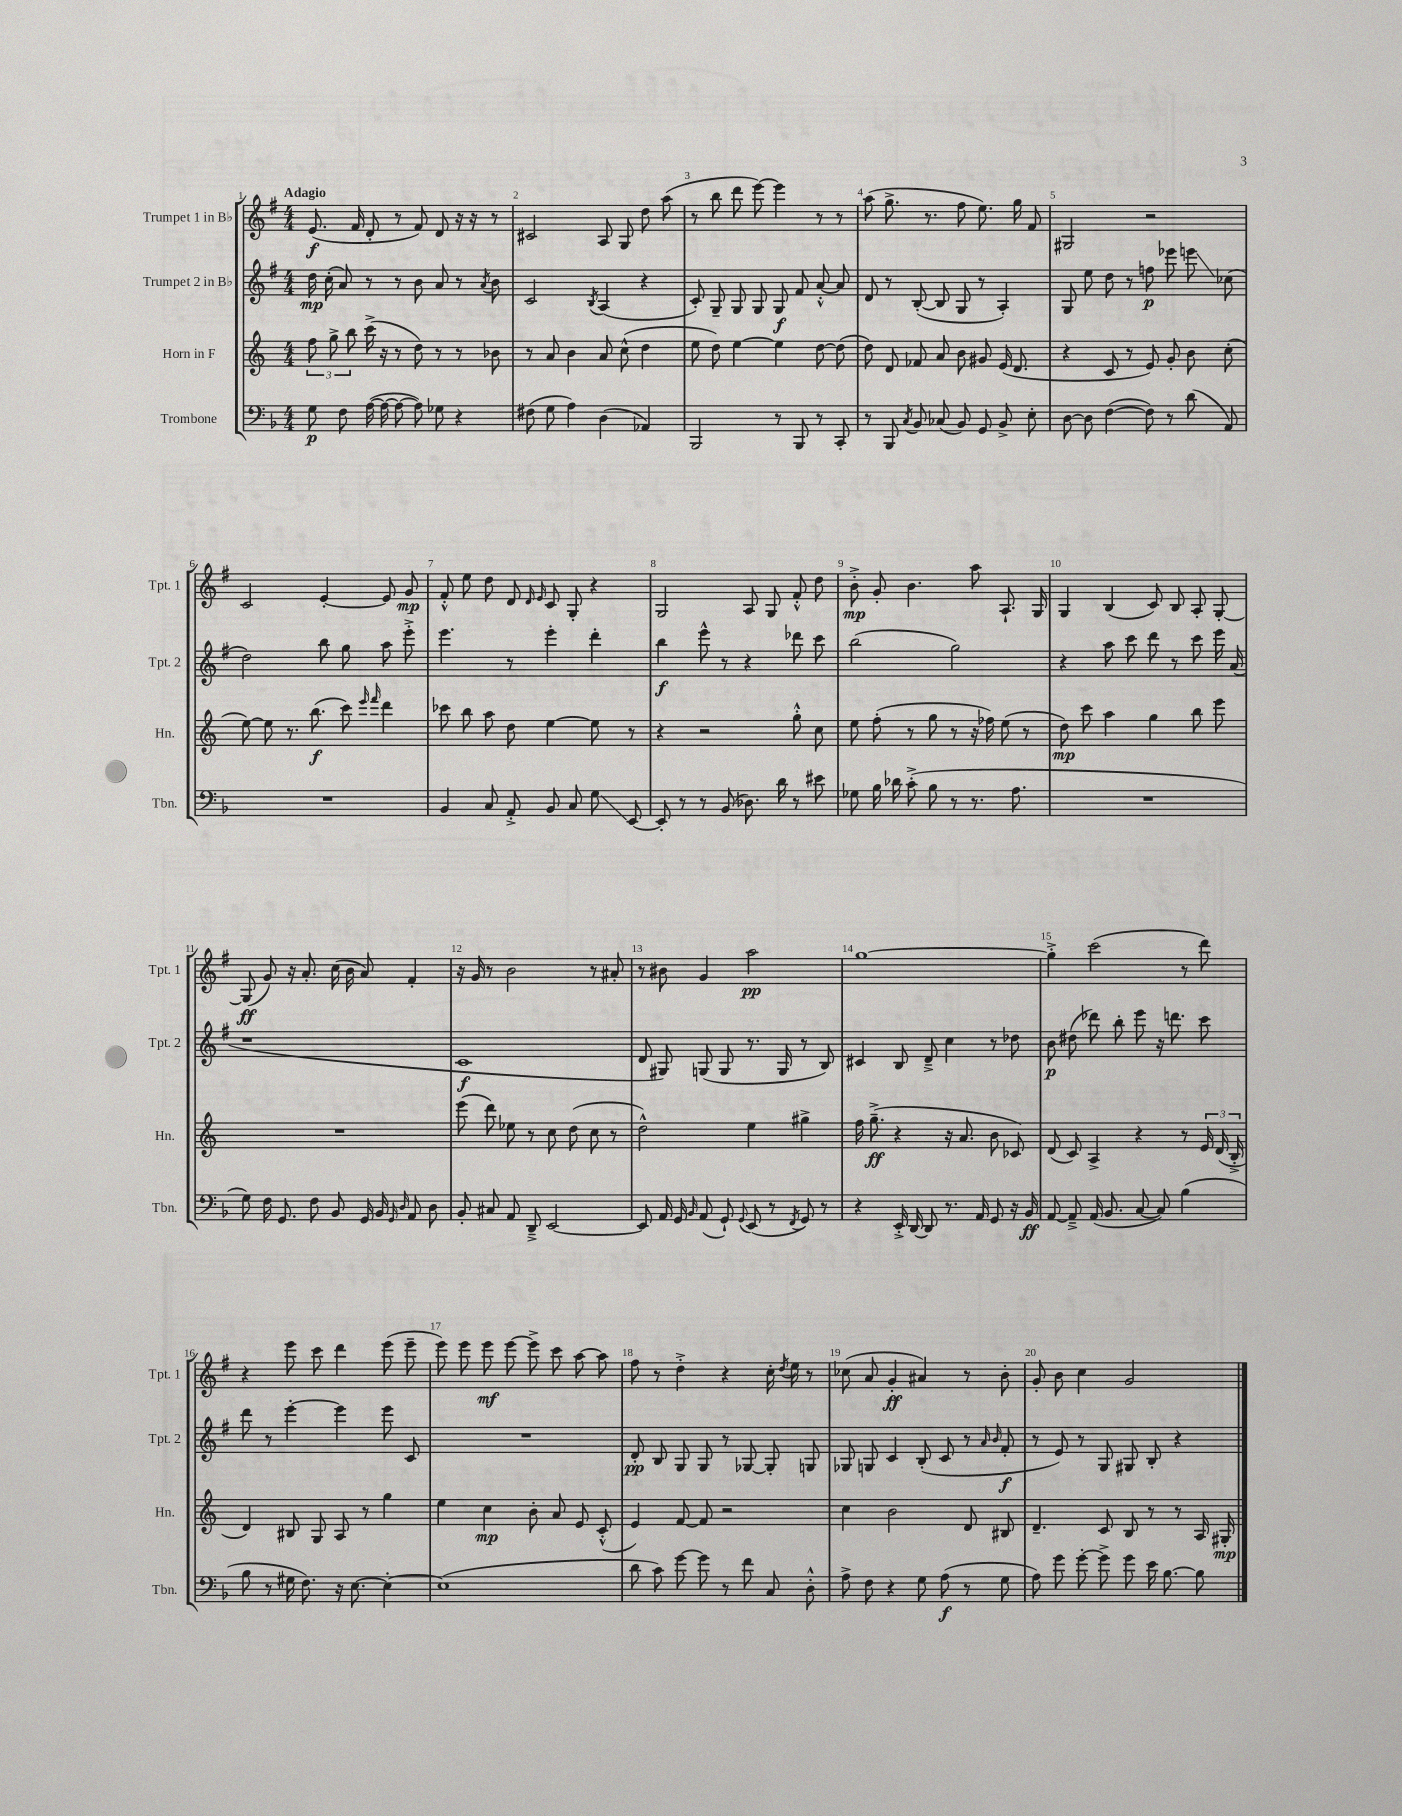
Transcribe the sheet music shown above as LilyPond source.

<<
\new StaffGroup <<
\new Staff = "s0" \with { instrumentName = "Trumpet 1 in Bb" shortInstrumentName = "Tpt. 1" } {
    \clef treble \key g \major \numericTimeSignature \time 4/4 \tempo "Adagio"
    \autoBeamOff e'8.\f( fis'16 d'8-. r8 fis'8) d'8 r16 r16 r8 |
    cis'2 a8 g8 d''8 a''8( |
    r8 b''8 d'''8 e'''8~) e'''4 r8 r8 |
    a''8( g''8.-> r8. fis''8 e''8.) g''16 fis'8 |
    gis2 r2 |
    c'2 e'4~-. e'8 g'8\mp |
    fis'8-.-^ e''8 d''8 d'8 \grace { d'16 e'16 } c'8 g8-. r4 |
    g2 a8 g8 fis'8-.-^ d''8 |
    b'8-.->\mp g'8-. b'4. a''8 a8.-! g16 |
    g4 b4( c'8) b8 a8-. g8~-. |
    g8\ff( g'8) r16 a'8.-. c''16( b'16 a'8) fis'4-. |
    r16 g'16 r8 b'2 r8 ais'8-. |
    r8 bis'8 g'4 a''2\pp |
    g''1~ |
    g''4-.-> c'''2( r8 d'''8) |
    r4 e'''8 c'''8 d'''4 e'''8( e'''8-- |
    e'''8) e'''8 e'''8\mf e'''8~ e'''8-> c'''8 a''8~ a''8 |
    fis''8 r8 d''4-.-> r4 c''16-. \acciaccatura { d''8 } e''16 r8 |
    ces''8( a'8 g'4-.\ff ais'4) r8 b'8-. |
    g'8-. b'8 c''4 g'2 \bar "|." |
}
\new Staff = "s1" \with { instrumentName = "Trumpet 2 in Bb" shortInstrumentName = "Tpt. 2" } {
    \clef treble \key g \major \numericTimeSignature \time 4/4
    \autoBeamOff d''16\mp c''16-.( a'8) r8 r8 b'8 a'8 r8 \acciaccatura { a'8 } b'8 |
    c'2 \acciaccatura { b8 } a4( r4 |
    c'8-.) g8-- g8 g8 g8\f fis'8 a'8~-.-^ a'8 |
    d'8 r8 b8~-.( b8 g8 r8 a4-.) |
    g8 e''8 d''8 r8 f''8\p ees'''8 e'''8\glissando ces''8( |
    d''2) b''8 g''8 a''8 e'''8-.-> |
    e'''4. r8 e'''4-. d'''4-. |
    b''4\f e'''8-^ r8 r4 des'''8 c'''8 |
    b''2( g''2) |
    r4 a''8 c'''8 d'''8 r8 c'''8 e'''16 a'16( |
    r1 |
    c'1\f |
    d'8 gis8) g8( g8 r8. g16 r8 b8) |
    cis'4 b8 d'8---> c''4 r8 des''8 |
    b'8\p dis''8( des'''8) b''8-. e'''8 r16 d'''8. c'''8 |
    d'''8 r8 e'''4~-. e'''4 e'''8 c'8 |
    R1 |
    d'8-.\pp b8 g8 g8 r8 ges8~ ges8-. g8 |
    ges8 g8 c'4 b8-.( c'8 r8 \grace { a'16 b'16 } fis'8-.\f |
    r8 e'8) r8 g8 gis8 b8-. r4 \bar "|." |
}
\new Staff = "s2" \with { instrumentName = "Horn in F" shortInstrumentName = "Hn." } {
    \clef treble \key c \major \numericTimeSignature \time 4/4
    \autoBeamOff \tuplet 3/2 { f''8 g''8-> b''8 } c'''16->( r16 r8 d''8) r8 r8 bes'8 |
    r8 a'8 b'4 a'8 c''8-^( d''4 |
    e''8 d''8) e''4~ e''4 d''8~ d''8( |
    d''8) d'8 fes'8 a'8 b'8 gis'8 e'16( d'8. |
    r4 c'8 r8 e'8) g'8-. b'8 c''8-.( |
    e''8~) e''8 r8. b''8.\f( c'''8) \grace { e'''16 f'''16 } d'''4 |
    ces'''8 b''8 a''8 d''8 e''4~ e''8 r8 |
    r4 r2 g''8-.-^ c''8 |
    e''8 f''8-.( r8 g''8 r8 r16 fes''16) e''8( r8 |
    d''8\mp) c'''8 a''4 g''4 b''8 e'''8 |
    R1 |
    e'''8( d'''8) ees''8 r8 c''8 d''8( c''8 r8 |
    d''2-^) e''4 gis''4-> |
    f''16 g''8.--->\ff( r4 r16 a'8. b'8 ces'8) |
    d'8( c'8) a4-> r4 r8 \tuplet 3/2 { e'16 d'16( b16-.-> } |
    d'4) bis8 g8 a8 r8 g''4 |
    e''4 c''4\mp b'8-. a'8 e'8 c'8-.-^( |
    e'4) f'8~ f'8 r2 |
    c''4 b'2 d'8 bis8 |
    d'4.-- c'8 b8 r8 r8 a16 gis16-.\mp \bar "|." |
}
\new Staff = "s3" \with { instrumentName = "Trombone" shortInstrumentName = "Tbn." } {
    \clef bass \key f \major \numericTimeSignature \time 4/4
    \autoBeamOff g8\p f8 a16~( a16~ a8~ a8) ges8 r4 |
    fis8( g8 a4) d4( aes,4) |
    bes,,2 r8 bes,,8 r8 c,8-. |
    r8 bes,,8 \acciaccatura { c8 } bes,8 ces8( bes,8) g,8 bes,8-> e8-. |
    d8~ d8 f4~( f8) r8 d'8( a,8) |
    R1 |
    bes,4 c8 a,8-.-> bes,8 c8 g8\glissando e,8~ |
    e,8-. r8 r8 bes,8( des8.) d'16 r8 eis'8 |
    ges8 bes16 des'16 c'8-.->( bes8 r8 r8. a8. |
    R1 |
    g8) f16 g,8. f8 bes,8 g,16 bes,16 \grace { g,16 d16 } a,8 d8 |
    bes,8-. cis8 a,8 d,8---> e,2~ |
    e,8 a,16 g,16 \grace { bes,16 } a,8( g,8-!) \appoggiatura { g,8 } e,8( r8 \acciaccatura { f,8 } g,8) r8 |
    r4 e,16-.-> d,16~ d,8 r8. a,16 g,8 r16 bes,16\ff |
    a,8~ a,8---> a,16( bes,8. c8~ c8) bes4( |
    bes8 r8 gis16 f8.) r16 e8.~ e4~-. |
    e1( |
    d'8 c'8) g'8~ g'8 r8 f'8 c8 d8-.-^ |
    a8-> f8 r4 g8 a8\f( r8 g8 |
    a8) g'8 g'8~-. g'8-> g'8 e'16 bes8.~ bes8 \bar "|." |
}
>>
>>
\layout { \context { \Score \override BarNumber.break-visibility = ##(#f #t #t) barNumberVisibility = #all-bar-numbers-visible } }
